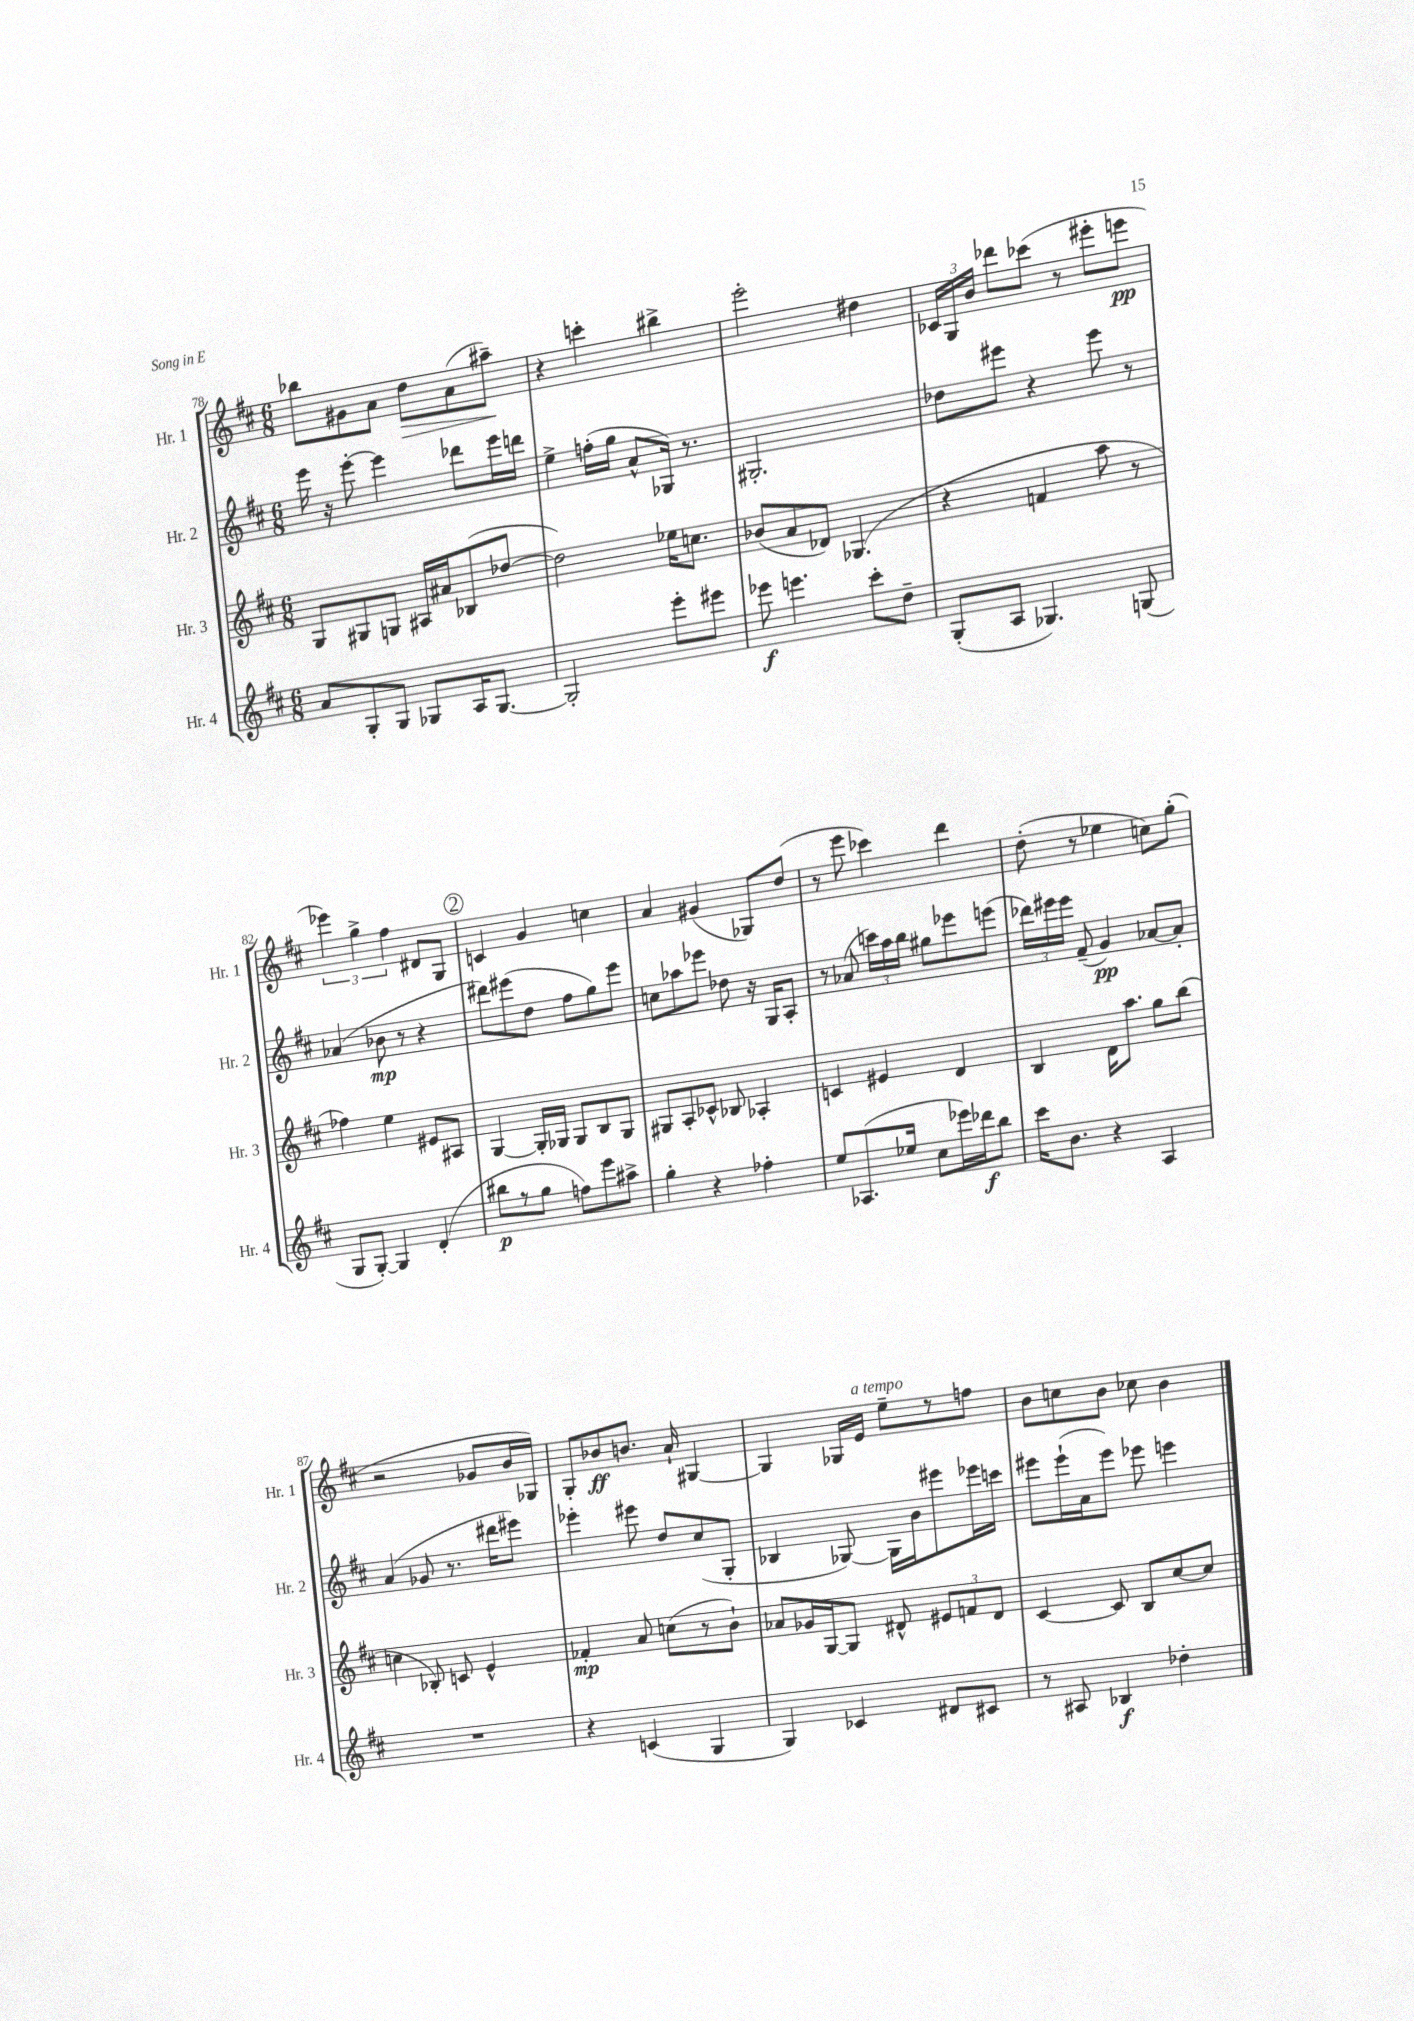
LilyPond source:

<<
\new StaffGroup <<
\new Staff = "s0" \with { instrumentName = "Hr. 1" shortInstrumentName = "Hr. 1" } {
    \clef treble \key d \major \numericTimeSignature \time 6/8
    \autoBeamOff bes''8[ gis'8 a'8] d''8[\> a'8( ais''8]--\!) |
    r4 c'''4-. bis''4-> |
    e'''2-. dis''4 |
    \tuplet 3/2 { ces'16[ g16 b'16] } des'''8[ ces'''8]( r8 eis'''8[-. e'''8]\pp |
    \tuplet 3/2 { ees'''4) g''4-> fis''4 } dis'8[ g8] |
    \mark \markup { \circle "2" } c'4 g'4 c''4 |
    a'4 gis'4( ges8[) d''8]( |
    r8 e'''8 ces'''4) d'''4 |
    d''8-.( r8 ees''4 c''8[) g''8]-.( |
    r2 ges'8[ b'16 ges16]) |
    g8[-. bes'8\ff b'8.] a'16-! gis4~ |
    gis4 ges16[ e'16]^\markup { \italic "a tempo" } e''8[-- r8 f''8] |
    b'8[ c''8 b'8] ces''8 b'4 \bar "|." |
}
\new Staff = "s1" \with { instrumentName = "Hr. 2" shortInstrumentName = "Hr. 2" } {
    \clef treble \key d \major \numericTimeSignature \time 6/8
    \autoBeamOff e'''16 r16 e'''8~-. e'''4 des'''8[ e'''16 d'''16] |
    e''4-> f''16[-.( g''16] a'8[-^ ges16]) r8. |
    gis2.-. |
    des''8[ eis'''8] r4 eis'''8 r8 |
    aes'4( bes'8\mp r8 r4 |
    \mark \markup { \circle "2" } dis'''8[) eis'''8( d''8] fis''8[ g''8) eis'''8] |
    c''8[ aes''8 ees'''8] des''8 r16 g16[ a8]-. |
    r8 aes'8( \tuplet 3/2 { c'''16[) a''16 b''16] } gis''8[ ees'''8 e'''8]( |
    \tuplet 3/2 { des'''16[) eis'''16 eis'''16] } fis'8--( g'4\pp) aes'8[~ aes'8]-. |
    a'4( ges'8 r8. dis'''16[ eis'''8]) |
    ees'''4-. eis'''8 d''8[ cis''8( g8]-. |
    bes4 ges8~) ges16[ b'16 eis'''8 ees'''16 c'''16] |
    eis'''8[ eis'''16-!( a'16 eis'''8]) ees'''8 e'''4 \bar "|." |
}
\new Staff = "s2" \with { instrumentName = "Hr. 3" shortInstrumentName = "Hr. 3" } {
    \clef treble \key d \major \numericTimeSignature \time 6/8
    \autoBeamOff g8[ gis8 g8] ais16[ ais'16 bes8( des''8]~ |
    des''2) ees''16[ c''8.] |
    bes'8[( a'8 des'8]) ges4.( |
    r4 f'4 a''8 r8 |
    fes''4) e''4 eis'8[ ais8] |
    \mark \markup { \circle "2" } g4~ g16[-. ges16] ges8[ b8 ges8] |
    gis8[ a8-. ces'8]-^ bes8 aes4-. |
    c'4 eis'4 d'4 |
    b4 d'16[ a''8.] g''8[ b''8]( |
    c''4 bes8-.) c'8 e'4-^ |
    fes'4-.\mp a'8 c''8[( r8 b'8]-!) |
    aes'8[ ges'16 g16~ g8] dis'8-^ \tuplet 3/2 { eis'8[ f'8 dis'8] } |
    cis'4~ cis'8 b8[ cis''8~ cis''8] \bar "|." |
}
\new Staff = "s3" \with { instrumentName = "Hr. 4" shortInstrumentName = "Hr. 4" } {
    \clef treble \key d \major \numericTimeSignature \time 6/8
    \autoBeamOff a'8[ g8-. g8] ges8[ a16 ges8.]~ |
    ges2-. e'''8[-. eis'''8] |
    ees'''8\f e'''4. cis'''8[-. d''8]-- |
    g8[-.( a8] ges4.) g8( |
    g8[ g8]~-.) g4 d'4-.( |
    \mark \markup { \circle "2" } bis''8[\p r8 g''8] f''8[) e'''8 ais''8]-> |
    g''4-. r4 fes''4-. |
    e''8[ aes8.( ees''16] cis''8[ ees'''16) des'''16\f b''8] |
    cis'''16[ b'8.] r4 a4 |
    R2. |
    r4 c'4( g4 |
    g4) ces'4 dis'8[ cis'8] |
    r8 ais8 bes4\f des''4-. \bar "|." |
}
>>
>>
\layout { \context { \Score currentBarNumber = #78 } }
